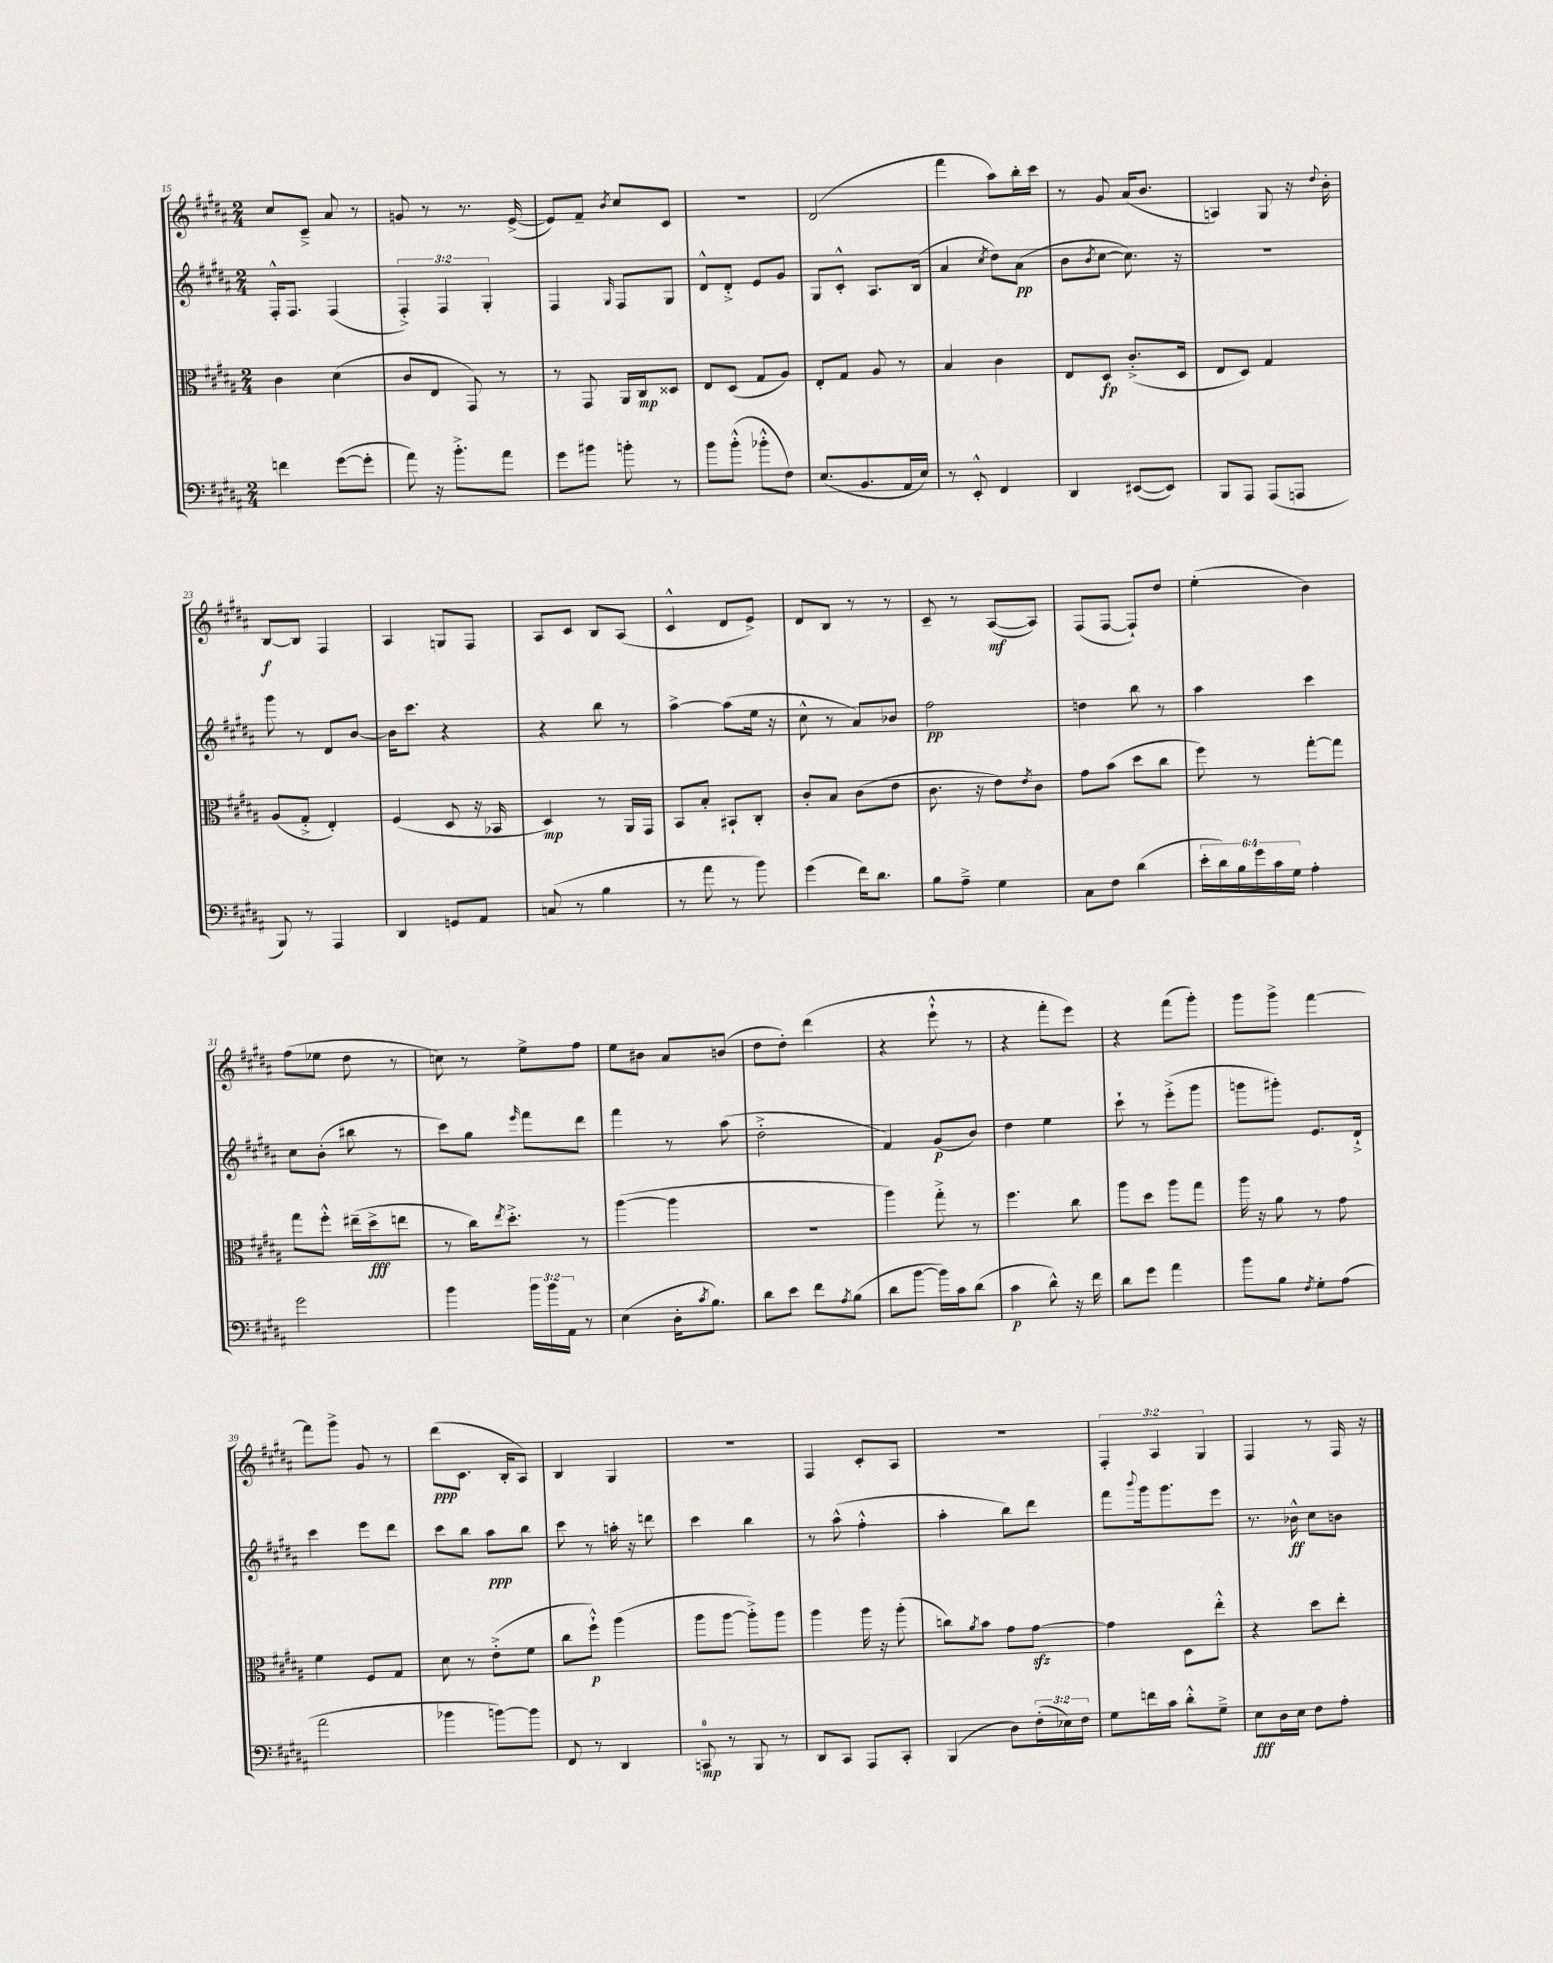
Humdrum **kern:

**kern	**kern	**kern	**kern
*staff4	*staff3	*staff2	*staff1
*clefF4	*clefC3	*clefG2	*clefG2
*k[f#c#g#d#a#]	*k[f#c#g#d#a#]	*k[f#c#g#d#a#]	*k[f#c#g#d#a#]
*M2/4	*M2/4	*M2/4	*M2/4
4f	4c#	16F#'^^	8cc#
.	.	8.F#	.
.	.	.	8c#~^
([8g#	(4d#	(4F#	8a#
8g#']	.	.	8r
=	=	=	=
8a#)	8c#	6F#'^)	8g
16r	8E	.	8r
.	.	6F#	.
8.b'^	.	.	.
.	8GG#)	.	8.r
.	.	6G#'	.
8a#	8r	.	.
.	.	.	([16e^
=	=	=	=
8g#	8r	4F#	8e])
8b#	8GG#	.	8f#~
.	.	16qqG#	8qb
8b'	16AA#	8F#	8cc#
.	16C#	.	.
8r	8D##	8G#	8c#
=	=	=	=
8b	8E	8d#^^	2r
(8b'^^	(8D#	8d#'^	.
8b-'^^	8G#	8e	.
8F#)	8A#)	8g#	.
=	=	=	=
(8.E	8E'	8G#	(2d#
.	8G#	8c#'^^	.
8.BB	.	.	.
.	8A#	8.A#	.
16AA#	8r	.	.
16E)	.	(16B	.
=	=	=	=
8r	4B	4a#	4fff#
8EE'^^	.	.	.
.	.	8qcc#	.
4FF#	4c#	8dd#)	8aa#)
.	.	(8a#	16bb'
.	.	.	16ccc#
=	=	=	=
4DD#	8E	8b	8r
.	.	8qb	.
.	8D#	[8cc#	8g#
([8EE#	(8.c#'^	8.cc#])	(16a#
.	.	.	8.b
8EE#])	.	.	.
.	16D#	16r	.
=	=	=	=
8BBB	8E	2r	4A)
8AAA#	8D#)	.	.
(8AAA#	4G#	.	8G#
8AAA	.	.	16r
.	.	.	8qqdd#
.	.	.	16b'
=	=	=	=
8BBB)	(8A#	8ggg#	[8B
8r	8G#'^	8r	8B]
4AAA#	4E')	8d#	4F#
.	.	[8b	.
=	=	=	=
4DD#	(4F#	16b]	4A#
.	.	8.ccc#	.
8GG	8D#	4r	8G
8AA#	16r	.	8F#
.	16BB-	.	.
=	=	=	=
(8C	4D#)	4r	8A#
8r	.	.	8c#
4B	8r	8bb	8B
.	16AA#	8r	(8A#
.	16GG#	.	.
=	=	=	=
8r	8BB	[4aa#^	4c#^^
8a#	8B'	.	.
8r	8BB#`	(8aa#]	8d#
8b)	8C#'	16ee	8e^)
.	.	16r	.
=	=	=	=
(4g#	8c#'	8cc#^^	8d#
.	8B	8r	8B
16f#)	(8c#	8a#)	8r
8.d#	.	.	.
.	8e	8b-	8r
=	=	=	=
8B	8.c#	2ff#	8c#~
8A#~^	.	.	8r
.	16r	.	.
4G#	8e)	.	([8A#
.	8qe	.	.
.	8c#	.	8A#])
=	=	=	=
8C#	8g#	4dd	(8F#
8F#	(8b	.	[8F#
(4d#	8dd#	8bb	8F#`])
.	8cc#	8r	8dd#
=	=	=	=
24e'	8ff#)	4aa#	(4ee'
24d#)	.	.	.
24B	.	.	.
24g#	8r	.	.
24c#	.	.	.
24G#	.	.	.
4A#'	[8gg#'	4ccc#	4b)
.	8gg#]	.	.
=	=	=	=
2g#	8gg#	8cc#	(8ff#
.	8ff#'^^	(8b'	8ee-
.	(16ee#~	8bb#	8dd#
.	16dd#^	.	.
.	8ee	8r	8r
=	=	=	=
4b	8r	8ccc#)	8cc)
.	16cc#)	8gg#	8r
.	8qee	.	.
.	8.dd#'^	.	.
.	.	16qqeee	.
24b	.	8fff#	8ee^
24b	.	.	.
24AA#	.	.	.
8r	8r	8ddd#	8ff#
=	=	=	=
(4E	([4aa#	4fff#	8ee
.	.	.	8b#
16D#'	4aa#]	8r	8a#
8qc#	.	.	.
8.B)	.	.	.
.	.	(8aa#	(8b
=	=	=	=
8d#	2r	2dd#'^	8dd#
8e	.	.	8dd#')
8f#	.	.	(4ddd#
8qA#	.	.	.
(8B	.	.	.
=	=	=	=
8d#	4aa#)	4f#)	4r
[8b	.	.	.
16b])	8gg#'^	(8g#	8eee`^^
16c#	.	.	.
(8d#	8r	8b)	8r
=	=	=	=
4c#	4.ff#	4dd#	4r
8d#^^)	.	4ee	8fff#'
16r	8cc#	.	8eee)
16f#	.	.	.
=	=	=	=
8d#	8aa#	8ccc#`	4r
8g#	8dd#	8r	.
4a#	8aa#	(8eee'^	(8fff#
.	8gg#	8ggg#	8ggg#')
=	=	=	=
8b	16aa#	8ggg	8ggg#
.	16r	.	.
8B	8a#	8ggg#')	8ggg#^
8qF#	.	.	.
8G#'	8r	8.e	[4fff#
(8A#	8g#	.	.
.	.	16d#`^	.
=	=	=	=
2a#	4f#	4ccc#	8fff#]
.	.	.	8ggg#^
.	8F#	8eee	8g#
.	8G#	8ddd#	8r
=	=	=	=
4b-	8d#	8ccc#	(8ddd#
.	8r	8bb	8.c#
[8b)	(8e'^	8aa#	.
.	.	.	16B'
8b]	8f#	8bb	8A#)
=	=	=	=
8FF#	8cc#	8ccc#	4B
8r	8ff#`^^)	8r	.
4DD#	(4aa#	16aa'	4G#
.	.	16r	.
.	.	8ddd	.
=	=	=	=
8CC	8aa#	4ccc#	2r
8r	[8aa#	.	.
8BBB	8aa#'^])	4bb	.
8r	8aa#	.	.
=	=	=	=
8DD#	4aa#	8r	4F#
8CC#	.	(8aa#^^	.
8AAA#	16aa#	4ff#'^^	8c#'
.	16r	.	.
8CC#'	(8aa#'	.	8A#
=	=	=	=
(4BBB	8cc)	4aa#'	2r
.	8qa#	.	.
.	8b	.	.
8D#)	8g#	8bb)	.
(24F#'	[8g#	8ddd#	.
24E-)	.	.	.
24F#	.	.	.
=	=	=	=
8G#	4g#]	8fff#	6F#'
.	.	8qqbbb	.
16f	.	16ggg#	.
.	.	.	6A#
16c#	.	8.ggg#	.
8d#'^^	8D#	.	.
.	.	.	6G#
8G#~^	8ee'^^	8eee	.
=	=	=	=
8E	4r	8.r	4F#
16D#	.	.	.
16E	.	16b-^^	.
8F#	8dd#	8cc#	8r
8A#'	8ee'	8b	16F#
.	.	.	16r
==	==	==	==
*-	*-	*-	*-
